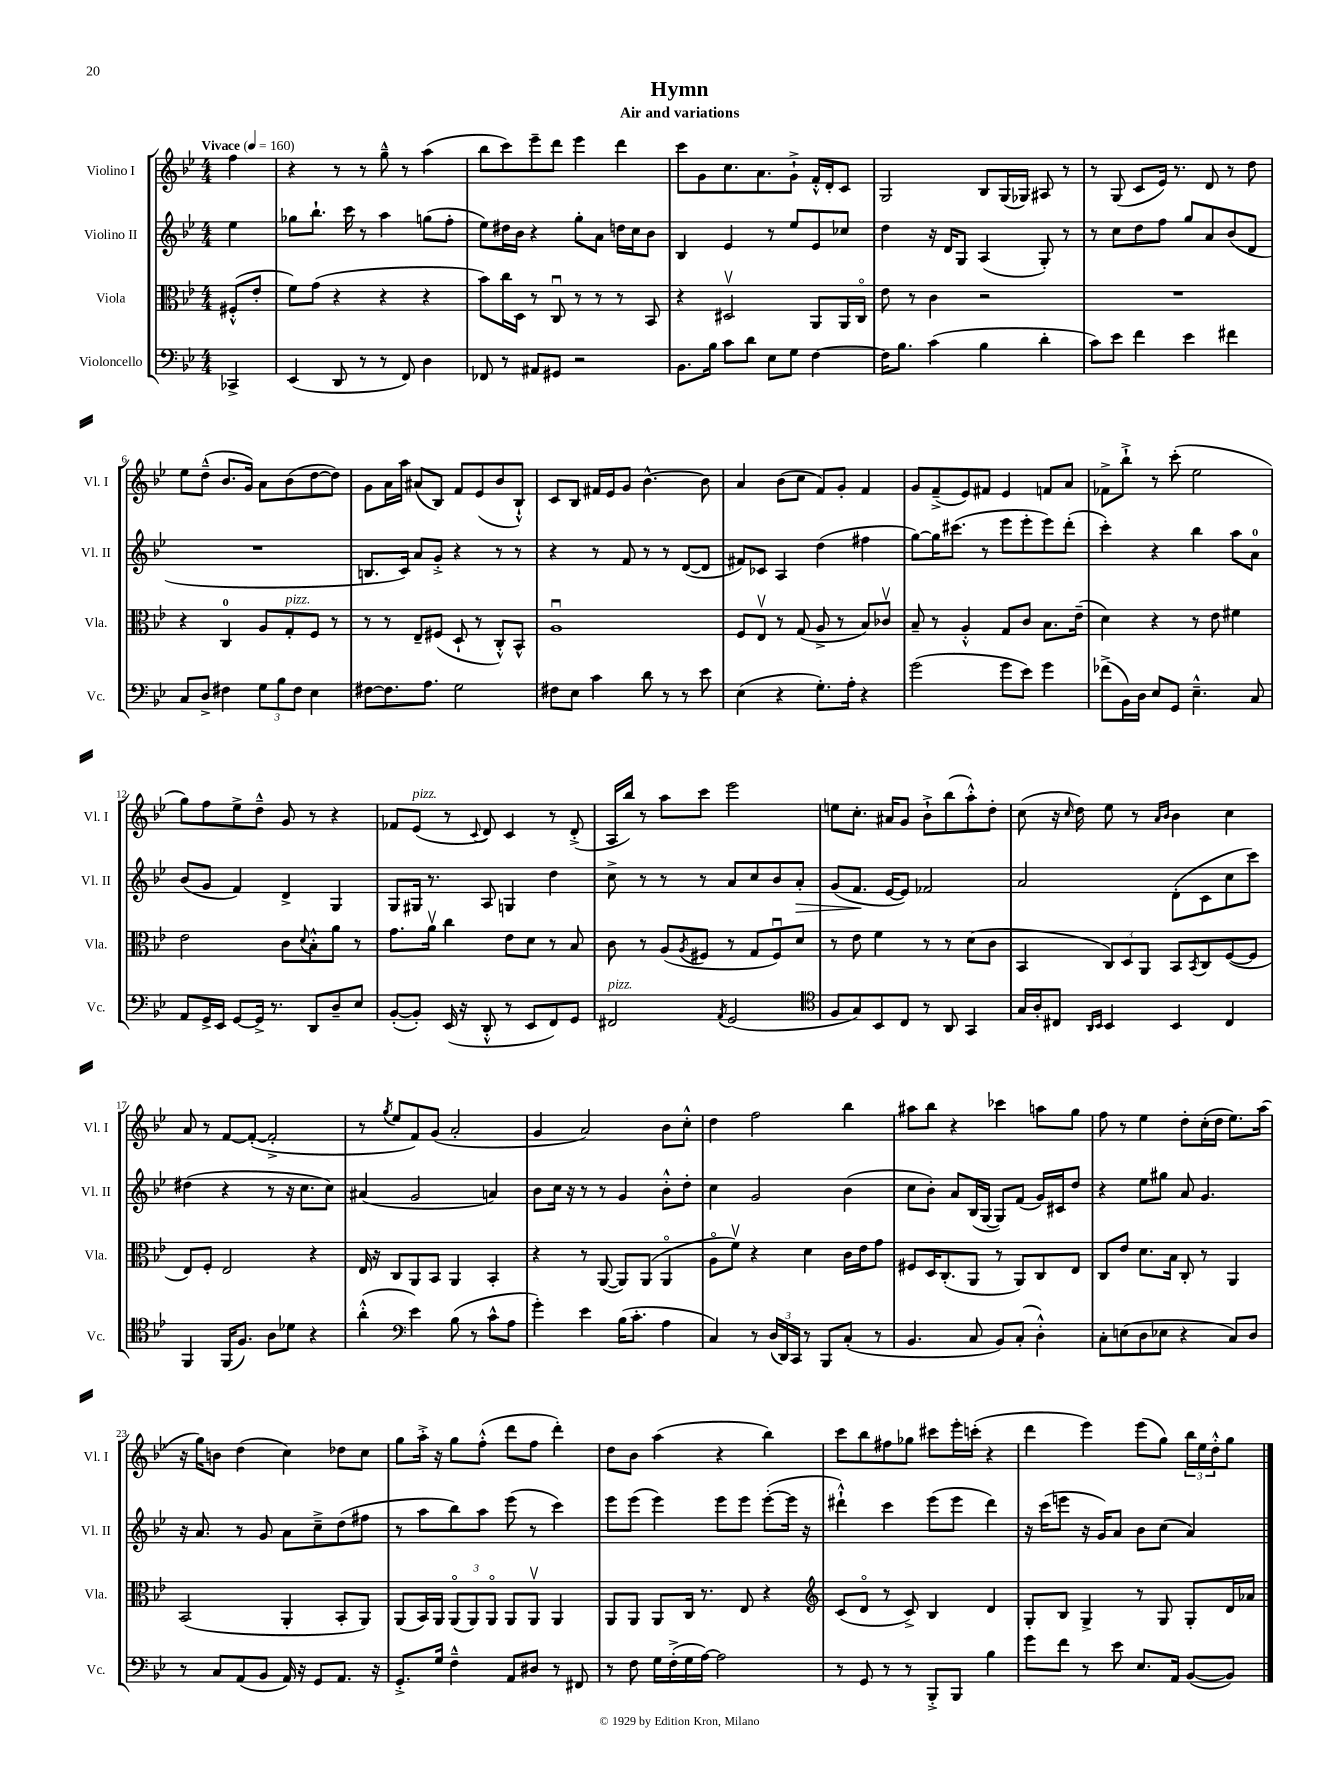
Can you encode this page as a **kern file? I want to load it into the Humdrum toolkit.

**kern	**kern	**kern	**dynam	**kern
*part4	*part3	*part2	*part2	*part1
*staff4	*staff3	*staff2	*staff2	*staff1
*I"Violoncello	*I"Viola	*I"Violino II	*	*I"Violino I
*I'Vc.	*I'Vla.	*I'Vl. II	*	*I'Vl. I
*clefF4	*clefC3	*clefG2	*	*clefG2
*k[b-e-]	*k[b-e-]	*k[b-e-]	*	*k[b-e-]
*M4/4	*M4/4	*M4/4	*	*M4/4
*MM160	*MM160	*MM160	*	*MM160
=	=	=	=	=
!	!	!	!	!LO:TX:a:B:t=Vivace
4CC-X^/	(8F#X'^^/L	4ee-\	.	4ff\
.	8e-'/J	.	.	.
=1	=1	=1	=1	=1
(4EE-/	8f\L)	8gg-X\L	.	4r
.	(8g\J	8.bb-`\J	.	.
8DD/	4r	.	.	8r
.	.	16ccc\	.	.
8r	.	8r	.	8r
8r	4r	4aa\	.	8gg~^^\
8FF/)	.	.	.	8r
4D\	4r	(8ggn\L	.	(4aa\
.	.	8ff'\J	.	.
=2	=2	=2	=2	=2
8FF-X/	8b-\L)	8ee-\L)	.	8bb-\L
8r	16cc\L	16dd#X\L	.	8ccc\)
.	16D\JJ	16b-\JJ	.	.
8AA#X/L	8r	4r	.	8eee-~\
8GG#X/J	8Cu/	.	.	8ddd\J
2r	8r	8gg'\L	.	4eee-\
.	8r	8a\J	.	.
.	8r	16ddn\LL	.	4ddd\
.	.	16cc\J	.	.
.	8BB-/	8b-\J	.	.
=3	=3	=3	=3	=3
8.BB-\L	4r	4B-/	.	8ccc\L
.	.	.	.	8g\
16B-\Jk	.	.	.	.
8c\L	2D#Xv/	4e-/	.	8.cc\
8d\J	.	.	.	.
.	.	.	.	8.a\
8E-\L	.	8r	.	.
8G\J	.	8ee-/L	.	8g`^\J
[4F\	8AA/L	8e-/	.	16f'^^/LL
.	.	.	.	16d'/J
.	16AA/L	8cc-X/J	.	8c/J
.	16C/JJ	.	.	.
=4	=4	=4	=4	=4
16F\KL]	8e-\	4dd\	.	2G/
8.B-\J	.	.	.	.
.	8r	.	.	.
(4c\	4c\	16r	.	.
.	.	16d/KL	.	.
.	.	8G/J	.	.
4B-\	2r	(4A/	.	8B-/L
.	.	.	.	(16G/L
.	.	.	.	16G-X/JJ)
4d'\	.	8G'/)	.	8A#X/
.	.	8r	.	8r
=5	=5	=5	=5	=5
8c\L)	1r	8r	.	8r
8e-\J	.	8cc\L	.	(8G/
4f\	.	8dd\	.	8c/L
.	.	8ff\J	.	16e-/Jk)
.	.	.	.	8.r
4e-\	.	8gg/L	.	.
.	.	8a/	.	8d/
4f#X\	.	(8b-/	.	8r
.	.	8d/J	.	8dd\
!!LO:LB:g=z
=6	=6	=6	=6	=6
8C/L	4r	1r	.	8ee-\L
8D^/J	.	.	.	(8dd~^^\J
4F#X\	4C/	.	.	8.b-/L
.	.	.	.	16g/Jk)
12G\L	8A/L	.	.	8a\L
12B-\	.	.	.	.
!	!LO:TX:a:i:t=pizz.	!	!	!
.	8G'/	.	.	(8b-\
12F#\J	.	.	.	.
4E-\	8F/J	.	.	[8dd\
.	8r	.	.	8dd\J])
=7	=7	=7	=7	=7
[8F#X\L	8r	8.Bn/L	.	8g\L
8.F#\]	8r	.	.	16a\L
.	.	16c/Jk)	.	16aa\JJ
.	8E-~/L	8a/L	.	(8a#X/L
8.A\J	.	.	.	.
.	(8F#X/J	8g'^/J	.	8B-/J)
2G\	8D`/	4r	.	8f/L
.	8r	.	.	(8e-/
.	8C'^^/L)	8r	.	8b-/
.	8BB-^^/J	8r	.	8B-`^^/J)
=8	=8	=8	=8	=8
8F#X\L	1Au	4r	.	8c/L
8E-\J	.	.	.	8B-/J
4c\	.	8r	.	16f#X/LL
.	.	.	.	16e-/J
.	.	8f/	.	8g/J
8d\	.	8r	.	[4.b-^^\
8r	.	8r	.	.
8r	.	([8d/L	.	.
8e-\	.	8d/J]	.	8b-\]
=9	=9	=9	=9	=9
(4E-\	8F/L	8f#X/L)	.	4a/
.	8E-v/J	8c-X/J	.	.
4r	8r	4A/	.	(8b-\L
.	(8G/	.	.	8cc\J
8.G'\L)	8A^/	(4dd\	.	8f/L)
.	8r	.	.	8g'/J
16A'\Jk	.	.	.	.
4r	8B-/L)	4ff#X\	.	4f/
.	8c-Xv/J	.	.	.
=10	=10	=10	=10	=10
(2g\	8B-~/	[8gg\L)	.	8g/L
.	8r	16gg\K]	.	(8f~^/
.	.	(8.ccc#X\J	.	.
.	4A'^^/	.	.	8e-/)
.	.	8r	.	8f#X/J
8g\L	8G/L	8eee-\L	.	4e-/
8e-\J)	8c/J	8eee-'\	.	.
4g\	8.B-\L	8eee-\)	.	8fn/L
.	.	(8ddd'\J	.	8a/J
.	(16e-~\Jk	.	.	.
=11	=11	=11	=11	=11
(8f-X^\L	4d\)	4ccc'\)	.	8f-X^\L
16BB-\L)	.	.	.	8bb-`^\J
16D\JJ	.	.	.	.
8E-/L	4r	4r	.	8r
8GG/J	.	.	.	(8ccc'\
4.E-~^^\	8r	4bb-\	.	2ee-\
.	8e-\	.	.	.
.	4f#X\	8aa\L	.	.
8C/	.	8a\J	.	.
!!LO:LB:g=z
=12	=12	=12	=12	=12
8AA/L	2e-\	(8b-/L	.	8gg\L)
16GG^/L	.	8g/J	.	8ff\
16EE-/JJ	.	.	.	.
[8GG/L	.	4f/)	.	8ee-^\
16GG^/Jk]	.	.	.	8dd~^^\J
8.r	.	.	.	.
.	8c\L	4d^/	.	8g/
.	8qqd/	.	.	.
8DD/L	8B-'^^\	.	.	8r
8D~/	8a\J	4G/	.	4r
8E-/J	8r	.	.	.
=13	=13	=13	=13	=13
([8BB-'/L	8.g\L	8G/L	.	8f-X/L
!	!	!	!	!LO:TX:a:i:t=pizz.
8BB-'/J])	.	16G#X/Jk	.	(8e-/J
.	16av\Jk	8.r	.	.
(16EE-/	4cc\	.	.	8r
16r	.	.	.	.
.	.	.	.	8qqc/
8DD'^^/	.	8A/	.	8d/)
8r	8e-\L	4Gn/	.	4c/
8EE-/L	8d\J	.	.	.
8FF/)	8r	4dd\	.	8r
8GG/J	8B-/	.	.	(8d'^/
=14	=14	=14	=14	=14
!LO:TX:a:i:t=pizz.	!	!	!	!
2FF#X/	8c\	8cc^\	.	16A/LL
.	.	.	.	16bb-/JJ)
.	8r	8r	.	8r
.	(8A/L	8r	.	8aa\L
.	8qA/	.	.	.
.	8F#X/J	8r	.	8ccc\J
8qAA/	.	.	.	.
(2GG/	8r	8a/L	.	2eee-\
.	8G/L	8cc/	.	.
.	8F#u/)	8b-/	.	.
!	!	!	!LO:HP:b	!
.	8d/J	8a'/J	>	.
=15	=15	=15	=15	=15
*clefC4	*	*	*	*
8F/L	8r	(8g/L	.	8een\L
8G/)	8e-\	8.f/J	.	8.cc'\J
8BB-/	4f\	.	.	.
.	.	[16e-/KL	]	16a#X/KL
8C/J	.	8e-/J])	.	8g/J
8r	8r	2f-X/	.	8b-`^\L
8AA/	8r	.	.	(8bb-\
4GG/	(8d\L	.	.	8aa'^^\)
.	8c\J	.	.	8dd'\J
=16	=16	=16	=16	=16
16G/LL	4BB-/	2a/	.	(8cc\
16A'/J	.	.	.	.
8C#X/J	.	.	.	16r
.	.	.	.	16qqcc/
.	.	.	.	16dd\)
16qqAA/LL	.	.	.	.
16qqBB-/JJ	.	.	.	.
4BB-/	12C/L)	.	.	8ee-\
.	12D/	.	.	.
.	.	.	.	8r
.	12AA/J	.	.	.
.	.	.	.	16qqa/LL
.	.	.	.	16qqb-/JJ
4BB-/	8BB-/L	(8d'\L	.	4b-\
.	8qBB-/	.	.	.
.	8C/	8c\	.	.
4C#/	([8F/	8cc\	.	4cc\
.	8F/J]	8ccc\J)	.	.
!!LO:LB:g=z
=17	=17	=17	=17	=17
4FF/	8E-/L)	(4dd#X\	.	8a/
.	8F'/J	.	.	8r
(16FF/KL	2E-/	4r	.	[8f/L
8.F/J)	.	.	.	.
.	.	.	.	(8f'/J_
8A\L	.	8r	.	2f'^/]
8d-X\J	.	16r	.	.
.	.	8.cc\L	.	.
4r	4r	.	.	.
.	.	8cc\J)	.	.
=18	=18	=18	=18	=18
(4a'^^\	16E-/	(4a#X/	.	8r
.	16r	.	.	.
.	.	.	.	8qgg/
.	8C/L	.	.	8ee-/L
*clefF4	*	*	*	*
4e-\)	8AA/	2g/	.	8f/)
.	8BB-/J	.	.	(8g/J
(8B-\	4AA/	.	.	2a'/
8r	.	.	.	.
8c^^\L	4BB-'/	4an/)	.	.
8A\J	.	.	.	.
=19	=19	=19	=19	=19
4g'\)	4r	8b-\L	.	4g/
.	.	16cc\Jk	.	.
.	.	16r	.	.
4e-\	8r	8r	.	2a/)
.	([8AA/	8r	.	.
(16B-\KL	8AA/L])	4g/	.	.
8.c'\J	.	.	.	.
.	(8AA/J	.	.	.
4A\	4AA/	8b-'^^\L	.	8b-\L
.	.	8dd'\J	.	8cc'^^\J
=20	=20	=20	=20	=20
4C/)	8A\L	4cc\	.	4dd\
.	8fv\J)	.	.	.
8r	4r	2g/	.	2ff\
(24D/LL	.	.	.	.
24DD/)	.	.	.	.
24CC/JJ	.	.	.	.
8r	4d\	.	.	.
8BBB-/L	.	.	.	.
(8C'/J	16c\LL	(4b-\	.	4bb-\
.	16e-\J	.	.	.
8r	8g\J	.	.	.
=21	=21	=21	=21	=21
4.BB-/	8F#X/L	8cc\L	.	8aa#X\L
.	16D/K	8b-'\J)	.	8bb-\J
.	(8.C'/	.	.	.
.	.	8a/L	.	4r
8C/	8AA/J	(16B-/L	.	.
.	.	[16G/JJ	.	.
8BB-/L)	8r	8G/L])	.	4ccc-X\
(8C'/J	8AA/L)	(8f/J	.	.
4D'^^\)	8C/	16g/LL)	.	8aan\L
.	.	16c#X/J	.	.
.	8E-/J	8dd/J	.	8gg\J
=22	=22	=22	=22	=22
8C'\L	8C/L	4r	.	8ff\
(8En\	8e-/J	.	.	8r
8D\	8.d\L	8ee-\L	.	4ee-\
8E-X\J	.	8gg#X\J	.	.
.	16B-\Jk	.	.	.
4r	8C'/	8a/	.	8dd'\L
.	8r	4.g/	.	(16cc'\L
.	.	.	.	16dd\JJ
8C/L)	4AA/	.	.	8.ee-\L)
8D/J	.	.	.	.
.	.	.	.	(16aa\Jk
!!LO:LB:g=z
=23	=23	=23	=23	=23
8r	(2BB-/	16r	.	16r
.	.	8.a/	.	16gg\KL)
8C/L	.	.	.	8bn\J
(8AA/	.	8r	.	(4dd\
8BB-/J	.	8g/	.	.
16AA/)	4AA'/	8a\L	.	4cc\)
16r	.	.	.	.
8GG/L	.	8cc~^\	.	.
8.AA/J	8BB-'/L	(8dd\	.	8dd-X\L
.	8AA/J)	8ff#X\J	.	8cc\J
16r	.	.	.	.
=24	=24	=24	=24	=24
8.GG'^/L	(8AA/L	8r	.	8gg\L
.	16BB-/L)	8aa\L	.	16aa'^\Jk
16G/Jk	16AA/JJ	.	.	16r
4F~^^\	(12AA/L	8bb-\)	.	8gg\L
.	12AA/)	.	.	.
.	.	8aa\J	.	(8ff'^^\J
.	12AA/J	.	.	.
8AA/L	8AA/L	(8eee-\	.	8ddd\L
8D#X/J	8AAv/J	8r	.	8ff\J
8r	4AA/	4ccc\)	.	4ddd'\)
8FF#X/	.	.	.	.
=25	=25	=25	=25	=25
8r	8AA/L	8eee-\L	.	8dd\L
8F\	8AA/J	(8eee-\J	.	8b-\J
16G\LL	8AA/L	4eee-\)	.	(4aa\
(16F'^\	.	.	.	.
16G\	16C/Jk	.	.	.
[16A\JJ)	8.r	.	.	.
2A\]	.	8eee-\L	.	4r
.	8E-/	8eee-\J	.	.
.	4r	([8eee-'\L	.	4bb-\)
.	.	16eee-\Jk]	.	.
.	.	16r	.	.
=26	=26	=26	=26	=26
*	*clefG2	*	*	*
8r	(8c/L	4ddd#X`^^\)	.	8ccc\L
8GG/	8d/J	.	.	8bb-\
8r	8r	4ccc\	.	8ff#X\
8r	8c^/)	.	.	8gg-X\J
8BBB-'^/L	4B-/	(8eee-\L	.	8ccc#X\L
8BBB-/J	.	8eee-\J	.	16eee-'\L
.	.	.	.	(16cccn'\JJ
4B-\	4d/	4ddd#\)	.	4r
=27	=27	=27	=27	=27
8g\L	8G'/L	16r	.	4ddd\
.	.	(16ccc\KL	.	.
8f\J	8B-/J	8eeen\J	.	.
8r	4G^/	16r	.	4eee-\)
.	.	16g/KL)	.	.
8e-\	.	8a/J	.	.
8.E-/L	8r	8b-\L	.	(8eee-\L
.	8G/	(8cc\J	.	8gg\J)
16AA/Jk	.	.	.	.
([8BB-/L	8G'/L	4a/)	.	24bb-\LL
.	.	.	.	24ee-\
.	.	.	.	24dd'^^\J
8BB-/J])	16d/L	.	.	8gg\J
.	16a-X/JJ	.	.	.
==	==	==	==	==
*-	*-	*-	*-	*-
